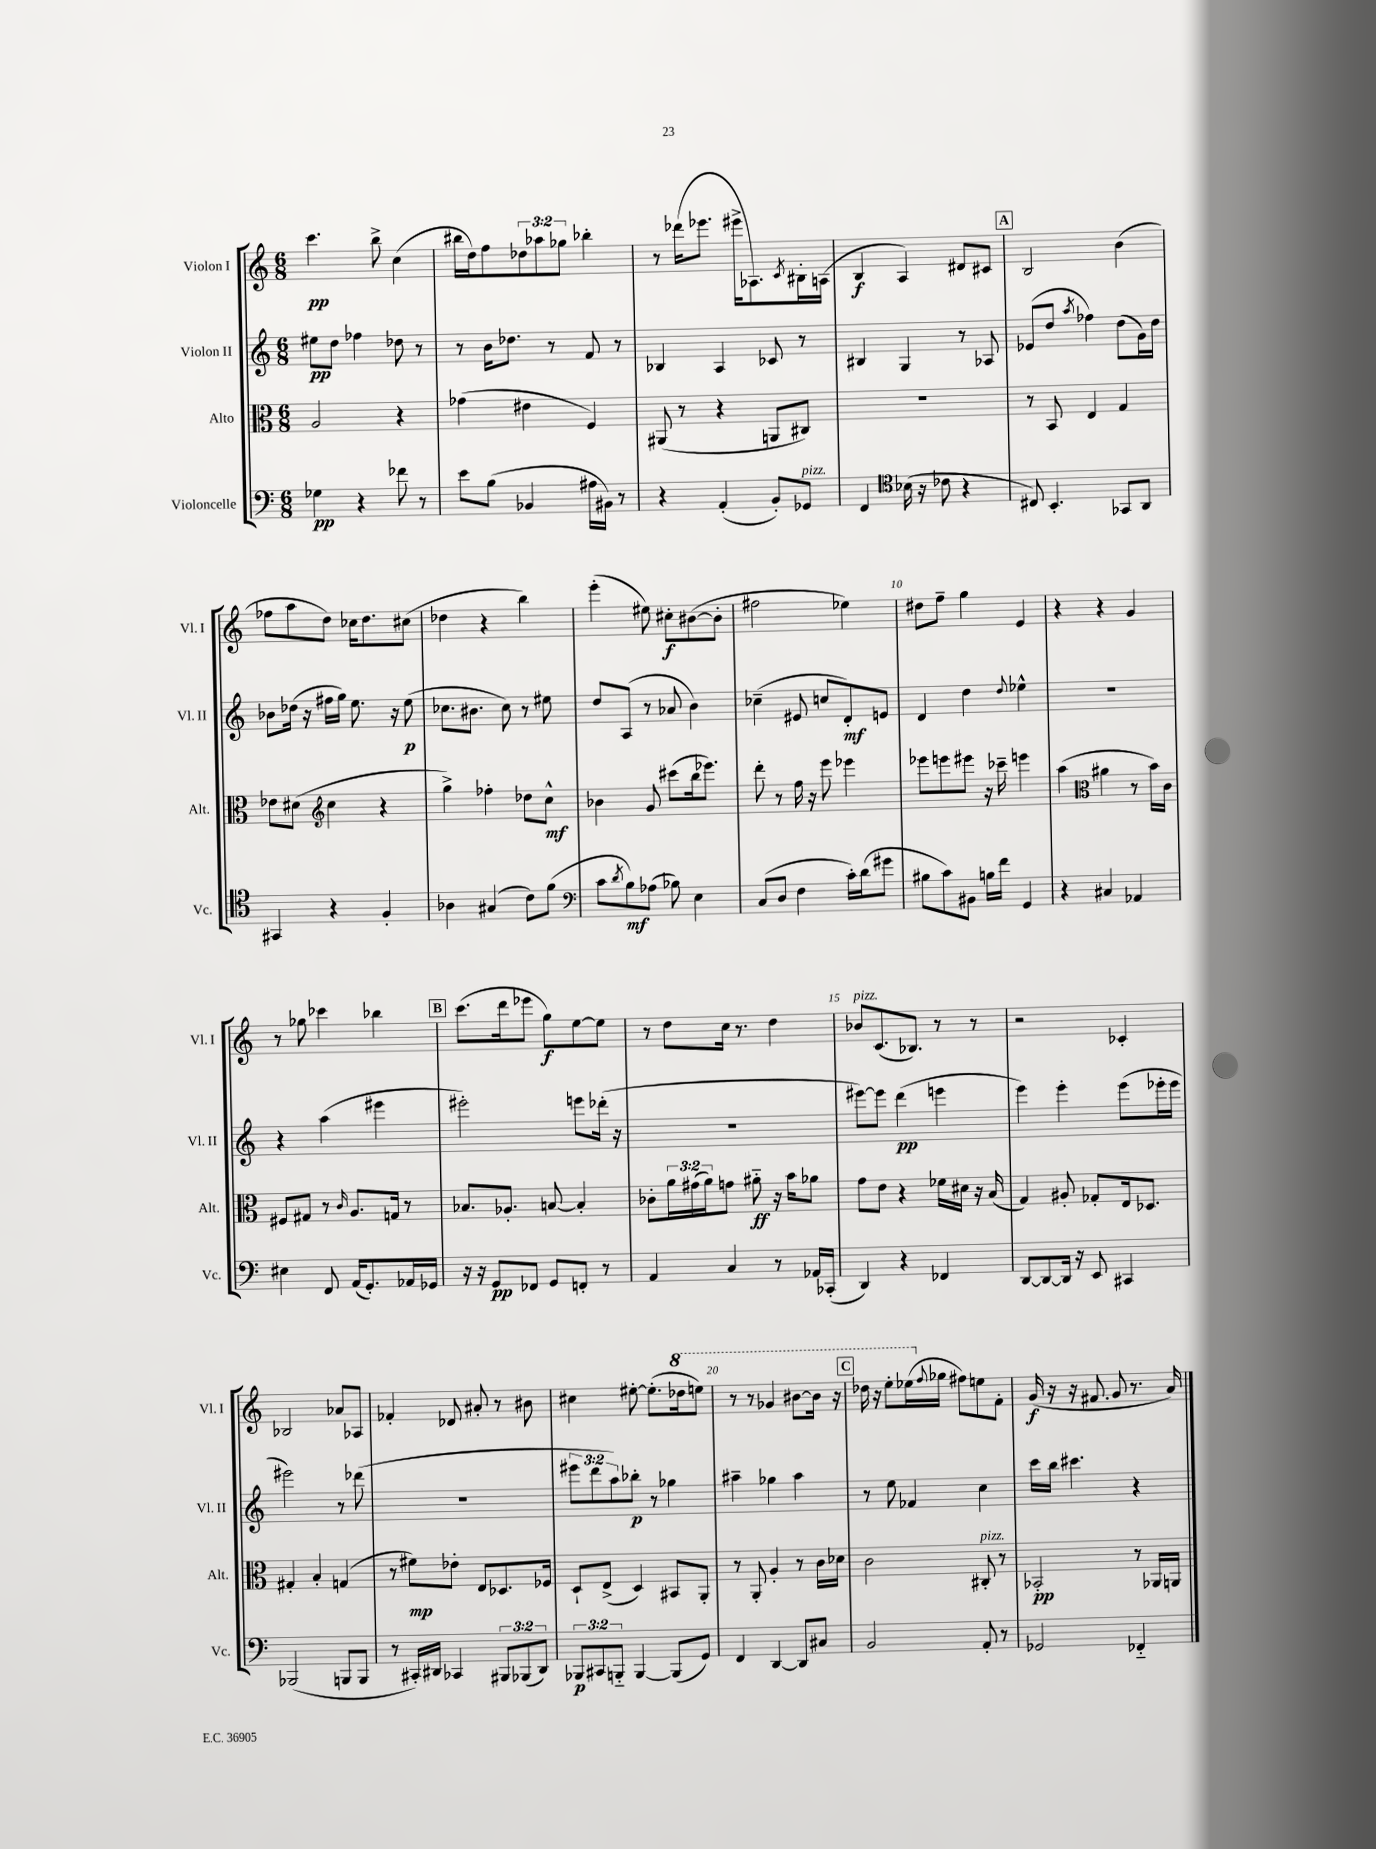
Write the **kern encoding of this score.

**kern	**dynam	**kern	**dynam	**kern	**dynam	**kern	**dynam
*part4	*part4	*part3	*part3	*part2	*part2	*part1	*part1
*staff4	*staff4	*staff3	*staff3	*staff2	*staff2	*staff1	*staff1
*I"Violoncelle	*	*I"Alto	*	*I"Violon II	*	*I"Violon I	*
*I'Vc.	*	*I'Alt.	*	*I'Vl. II	*	*I'Vl. I	*
*clefF4	*	*clefC3	*	*clefG2	*	*clefG2	*
*k[]	*	*k[]	*	*k[]	*	*k[]	*
*M6/8	*	*M6/8	*	*M6/8	*	*M6/8	*
=1	=1	=1	=1	=1	=1	=1	=1
4G-X\	pp	2A/	.	8ee#X\L	pp	4.ccc\	pp
.	.	.	.	8dd\J	.	.	.
4r	.	.	.	4ff-X\	.	.	.
.	.	.	.	.	.	8bb^\	.
8f-X\	.	4r	.	8dd-X\	.	(4cc\	.
8r	.	.	.	8r	.	.	.
=2	=2	=2	=2	=2	=2	=2	=2
8e\L	.	(4g-X\	.	8r	.	16bb#X\LL	.
.	.	.	.	.	.	16dd\J)	.
(8B\J	.	.	.	16b\KL	.	8ff\	.
.	.	.	.	8.dd-X\J	.	.	.
4BB-X/	.	4e#X\	.	.	.	12dd-X\	.
.	.	.	.	.	.	12aa-X\	.
.	.	.	.	8r	.	.	.
.	.	.	.	.	.	12gg-X\J	.
16A#X\LL	.	4F/)	.	8f/	.	4bb-X'\	.
16BB#X\JJ)	.	.	.	.	.	.	.
8r	.	.	.	8r	.	.	.
=3	=3	=3	=3	=3	=3	=3	=3
4r	.	(8AA#X/	.	4B-X/	.	8r	.
.	.	8r	.	.	.	(16ddd-X\KL	.
.	.	.	.	.	.	8.eee-X\J	.
(4AA'/	.	4r	.	4A/	.	.	.
.	.	.	.	.	.	16eee#X^\KL	.
.	.	.	.	.	.	8.A-X\)	.
8BB'/L)	.	8AAn/L	.	8c-X/	.	.	.
.	.	.	.	.	.	8qc/	.
!LO:TX:a:i:t=pizz.	!	!	!	!	!	!	!
8GG-X/J	.	8C#X/J)	.	8r	.	16B#X'\L	.
.	.	.	.	.	.	(16An\JJ	.
=4	=4	=4	=4	=4	=4	=4	=4
4FF/	.	2.r	.	4B#X/	.	4B/	f
*clefC4	*	*	*	*	*	*	*
(16B-X\	.	.	.	4G/	.	4A/)	.
16r	.	.	.	.	.	.	.
8c-X\	.	.	.	.	.	.	.
4r	.	.	.	8r	.	8d#X/L	.
.	.	.	.	8A-X/	.	8c#X/J	.
!!LO:REH:place=s1:t=A
=5	=5	=5	=5	=5	=5	=5	=5
8C#X/)	.	8r	.	(8e-X/L	.	2B/	.
4.BB'/	.	8BB/	.	8dd/J	.	.	.
.	.	.	.	8qaa/	.	.	.
.	.	4E/	.	4ff-X\)	.	.	.
8GG-X/L	.	4G/	.	(8dd\L	.	(4b\	.
8AA/J	.	.	.	16g\L)	.	.	.
.	.	.	.	16dd\JJ	.	.	.
!!LO:LB:g=z
=6	=6	=6	=6	=6	=6	=6	=6
4GG#X/	.	8e-X\L	.	8b-X\L	.	8ff-X\L	.
.	.	(8d#X\J	.	(16dd-X\Jk	.	8aa\	.
.	.	.	.	16r	.	.	.
*	*	*clefG2	*	*	*	*	*
4r	.	4cc\	.	16ff#X\LL	.	8dd\J)	.
.	.	.	.	16gg\JJ)	.	.	.
.	.	.	.	8.ee\	.	16cc-X\KL	.
.	.	.	.	.	.	8.dd\	.
4F'/	.	4r	.	.	.	.	.
.	.	.	.	16r	.	.	.
.	.	.	.	(8ee\	p	(8cc#X\J	.
=7	=7	=7	=7	=7	=7	=7	=7
4A-X\	.	4gg^\)	.	8.cc-X\L	.	4dd-X\	.
.	.	.	.	8.b#X\J	.	.	.
(4G#X/	.	4ff-X'\	.	.	.	4r	.
.	.	.	.	8cc-\)	.	.	.
8c\L)	.	8dd-X\L	.	8r	.	4bb\)	.
(8f\J	.	8cc^^\J	mf	8ee#X\	.	.	.
=8	=8	=8	=8	=8	=8	=8	=8
*clefF4	*	*	*	*	*	*	*
8c\L	.	4b-X\	.	8dd/L	.	(4eee'\	.
8qd/	.	.	.	.	.	.	.
8B\)	mf	.	.	(8A/J	.	.	.
(8A-X\J	.	8g/	.	8r	.	8ee#X\)	.
8B-X\)	.	(8ccc#X\L	.	8a-X/	.	8cc#X'\L	f
4E\	.	16bb\k	.	4b\)	.	([8b#X\	.
.	.	8.eee-X\J)	.	.	.	.	.
.	.	.	.	.	.	8b#'\J]	.
=9	=9	=9	=9	=9	=9	=9	=9
(8C/L	.	8ddd'\	.	(4cc-X~\	.	2ff#X\	.
8D/J	.	8r	.	.	.	.	.
4F\	.	16ff\	.	8e#X/	.	.	.
.	.	16r	.	.	.	.	.
.	.	8eee\	.	8ccn/L	.	.	.
16c'\LL)	.	4eee-X\	.	8d'/)	mf	4ee-X\)	.
(16d\J	.	.	.	.	.	.	.
8g#X\J	.	.	.	8en/J	.	.	.
=10	=10	=10	=10	=10	=10	=10	=10
8B#X\L	.	8eee-X\L	.	4d/	.	8dd#X\L	.
8c\)	.	8eeen\	.	.	.	8ff~\J	.
8BB#X\J	.	8eee#X\J	.	4dd\	.	4gg\	.
16Bn\LL	.	16r	.	.	.	.	.
16f\JJ	.	16ccc-X~\	.	.	.	.	.
.	.	.	.	8qqdd/	.	.	.
4GG/	.	4eeen\	.	4ee-X^^\	.	4e/	.
=11	=11	=11	=11	=11	=11	=11	=11
4r	.	(4aa\	.	2.r	.	4r	.
*	*	*clefC3	*	*	*	*	*
4C#X/	.	4a#X\	.	.	.	4r	.
4AA-X/	.	8r	.	.	.	4g/	.
.	.	16b\LL)	.	.	.	.	.
.	.	16c\JJ	.	.	.	.	.
!!LO:LB:g=z
=12	=12	=12	=12	=12	=12	=12	=12
4E#X\	.	8F#X/L	.	4r	.	8r	.
.	.	8G#X/J	.	.	.	8gg-X\	.
8FF/	.	8r	.	(4aa\	.	4ccc-X\	.
.	.	16qqc/	.	.	.	.	.
(16AA/KL	.	8.A/L	.	.	.	.	.
8.GG'/)	.	.	.	.	.	.	.
.	.	.	.	4eee#X\	.	4bb-X\	.
.	.	16Gn/Jk	.	.	.	.	.
16AA-X/L	.	8r	.	.	.	.	.
16GG-X/JJ	.	.	.	.	.	.	.
!!LO:REH:place=s1:t=B
=13	=13	=13	=13	=13	=13	=13	=13
16r	.	8.B-X/L	.	2eee#X'\)	.	(8.ccc\L	.
16r	.	.	.	.	.	.	.
8GG/L	pp	.	.	.	.	.	.
.	.	8.A-X'/J	.	.	.	16ddd\k	.
8FF-X/J	.	.	.	.	.	8eee-X\J	.
8GG/L	.	[8Bn/	.	.	.	8gg\L)	f
8FFn'/J	.	4B'/]	.	8eeen\L	.	[8ee\	.
8r	.	.	.	(16ddd-X'\Jk	.	8ee\J]	.
.	.	.	.	16r	.	.	.
=14	=14	=14	=14	=14	=14	=14	=14
4AA/	.	8c-X'\L	.	2.r	.	8r	.
.	.	24a\L	.	.	.	8dd\L	.
.	.	(24g#X\	.	.	.	.	.
.	.	24a\J)	.	.	.	.	.
4C/	.	8gn\J	.	.	.	16cc\Jk	.
.	.	.	.	.	.	8.r	.
.	.	8a#X\	ff	.	.	.	.
8r	.	16r	.	.	.	4dd\	.
.	.	16b\KL	.	.	.	.	.
16AA-X/LL	.	8a-X\J	.	.	.	.	.
(16CC-X'/JJ	.	.	.	.	.	.	.
=15	=15	=15	=15	=15	=15	=15	=15
!	!	!	!	!	!	!LO:TX:a:i:t=pizz.	!
4DD/)	.	8g\L	.	[8eee#X\L)	.	8b-X/L	.
.	.	8e\J	.	8eee#\J]	.	(8.c/	.
4r	.	4r	.	(4ddd\	pp	.	.
.	.	.	.	.	.	8.B-X/J)	.
4FF-X/	.	16f-X\LL	.	4eeen\	.	8r	.
.	.	16d#X\JJ	.	.	.	.	.
.	.	16r	.	.	.	8r	.
.	.	(16B/	.	.	.	.	.
=16	=16	=16	=16	=16	=16	=16	=16
[8DD/L	.	4G/)	.	4eee\)	.	2r	.
8DD/_	.	.	.	.	.	.	.
16DD/Jk]	.	8A#X'/	.	4eee'\	.	.	.
16r	.	.	.	.	.	.	.
8EE/	.	8G-X'/L	.	.	.	.	.
4CC#X/	.	16E/k	.	(8eee\L	.	4c-X'/	.
.	.	8.D-X/J	.	.	.	.	.
.	.	.	.	16eee-X'\L	.	.	.
.	.	.	.	16eee-\JJ	.	.	.
!!LO:LB:g=z
=17	=17	=17	=17	=17	=17	=17	=17
(2BBB-X/	.	4G#X'/	.	2eee#X\)	.	2B-X/	.
.	.	4B'/	.	.	.	.	.
8BBBn/L	.	(4Gn/	.	8r	.	8a-X/L	.
8BBB/J	.	.	.	(8ddd-X\	.	8A-X/J	.
=18	=18	=18	=18	=18	=18	=18	=18
8r	.	8r	.	2.r	.	4f-X'/	.
16CC#X'/LL)	.	8f#X\L)	mp	.	.	.	.
16DD#X/JJ	.	.	.	.	.	.	.
4CC-X/	.	8e-X'\J	.	.	.	8d-X/	.
.	.	8E/L	.	.	.	8a#X'/	.
12BBB#X/L	.	8.D-X/	.	.	.	8r	.
(12BBB-X/	.	.	.	.	.	.	.
.	.	.	.	.	.	8b#X\	.
12DD#/J)	.	.	.	.	.	.	.
.	.	16F-X/Jk	.	.	.	.	.
=19	=19	=19	=19	=19	=19	=19	=19
12BBB-X/L	p	8D`/L	.	12eee#X\L	.	4cc#X\	.
12CC#X/	.	.	.	12ddd\	.	.	.
.	.	(8E^/J	.	.	.	.	.
12BBBn/J	.	.	.	12aa\)	.	.	.
[4BBB/	.	4D/)	.	8bb-X'\J	p	[8ee#X'\	.
.	.	.	.	8r	.	(8.ee#'\L]	.
(8BBB/L]	.	8BB#X/L	.	4gg-X\	.	.	.
*	*	*	*	*	*	*8va	*
.	.	.	.	.	.	16ddd-X\k	.
8GG/J)	.	8AA'/J	.	.	.	8eeen\J)	.
=20	=20	=20	=20	=20	=20	=20	=20
4FF/	.	8r	.	4aa#X~\	.	8r	.
.	.	8AA'/	.	.	.	8r	.
[4DD/	.	4A'/	.	4gg-X\	.	4gg-X/	.
8DD/L]	.	8r	.	4aa#\	.	[8bb#X\L	.
8C#X/J	.	16c\LL	.	.	.	16bb#\Jk]	.
.	.	16d-X\JJ	.	.	.	16r	.
!!LO:REH:place=s1:t=C
=21	=21	=21	=21	=21	=21	=21	=21
2BB/	.	2c\	.	8r	.	16ddd-X\	.
.	.	.	.	.	.	16r	.
.	.	.	.	8ee\	.	8eee'\L	.
.	.	.	.	4f-X/	.	(16eee-X\L	.
*	*	*	*	*	*	*X8va	*
.	.	.	.	.	.	8qqff/	.
.	.	.	.	.	.	16gg-X\JJ	.
.	.	.	.	.	.	8ff#X\L)	.
!	!	!LO:TX:a:i:t=pizz.	!	!	!	!	!
8AA'/	.	8C#X'/	.	4cc\	.	8een\	.
8r	.	8r	.	.	.	8f'\J	.
=22	=22	=22	=22	=22	=22	=22	=22
2GG-X/	.	2BB-X'/	pp	16ccc\LL	.	(16g/	f
.	.	.	.	16bb\JJ	.	16r	.
.	.	.	.	4.ccc#X\	.	16r	.
.	.	.	.	.	.	8.f#X/	.
.	.	.	.	.	.	8g/	.
4FF-X/	.	8r	.	4r	.	8.r	.
.	.	16AA-X/LL	.	.	.	.	.
.	.	16AAn/JJ	.	.	.	16a/)	.
==	==	==	==	==	==	==	==
*-	*-	*-	*-	*-	*-	*-	*-
